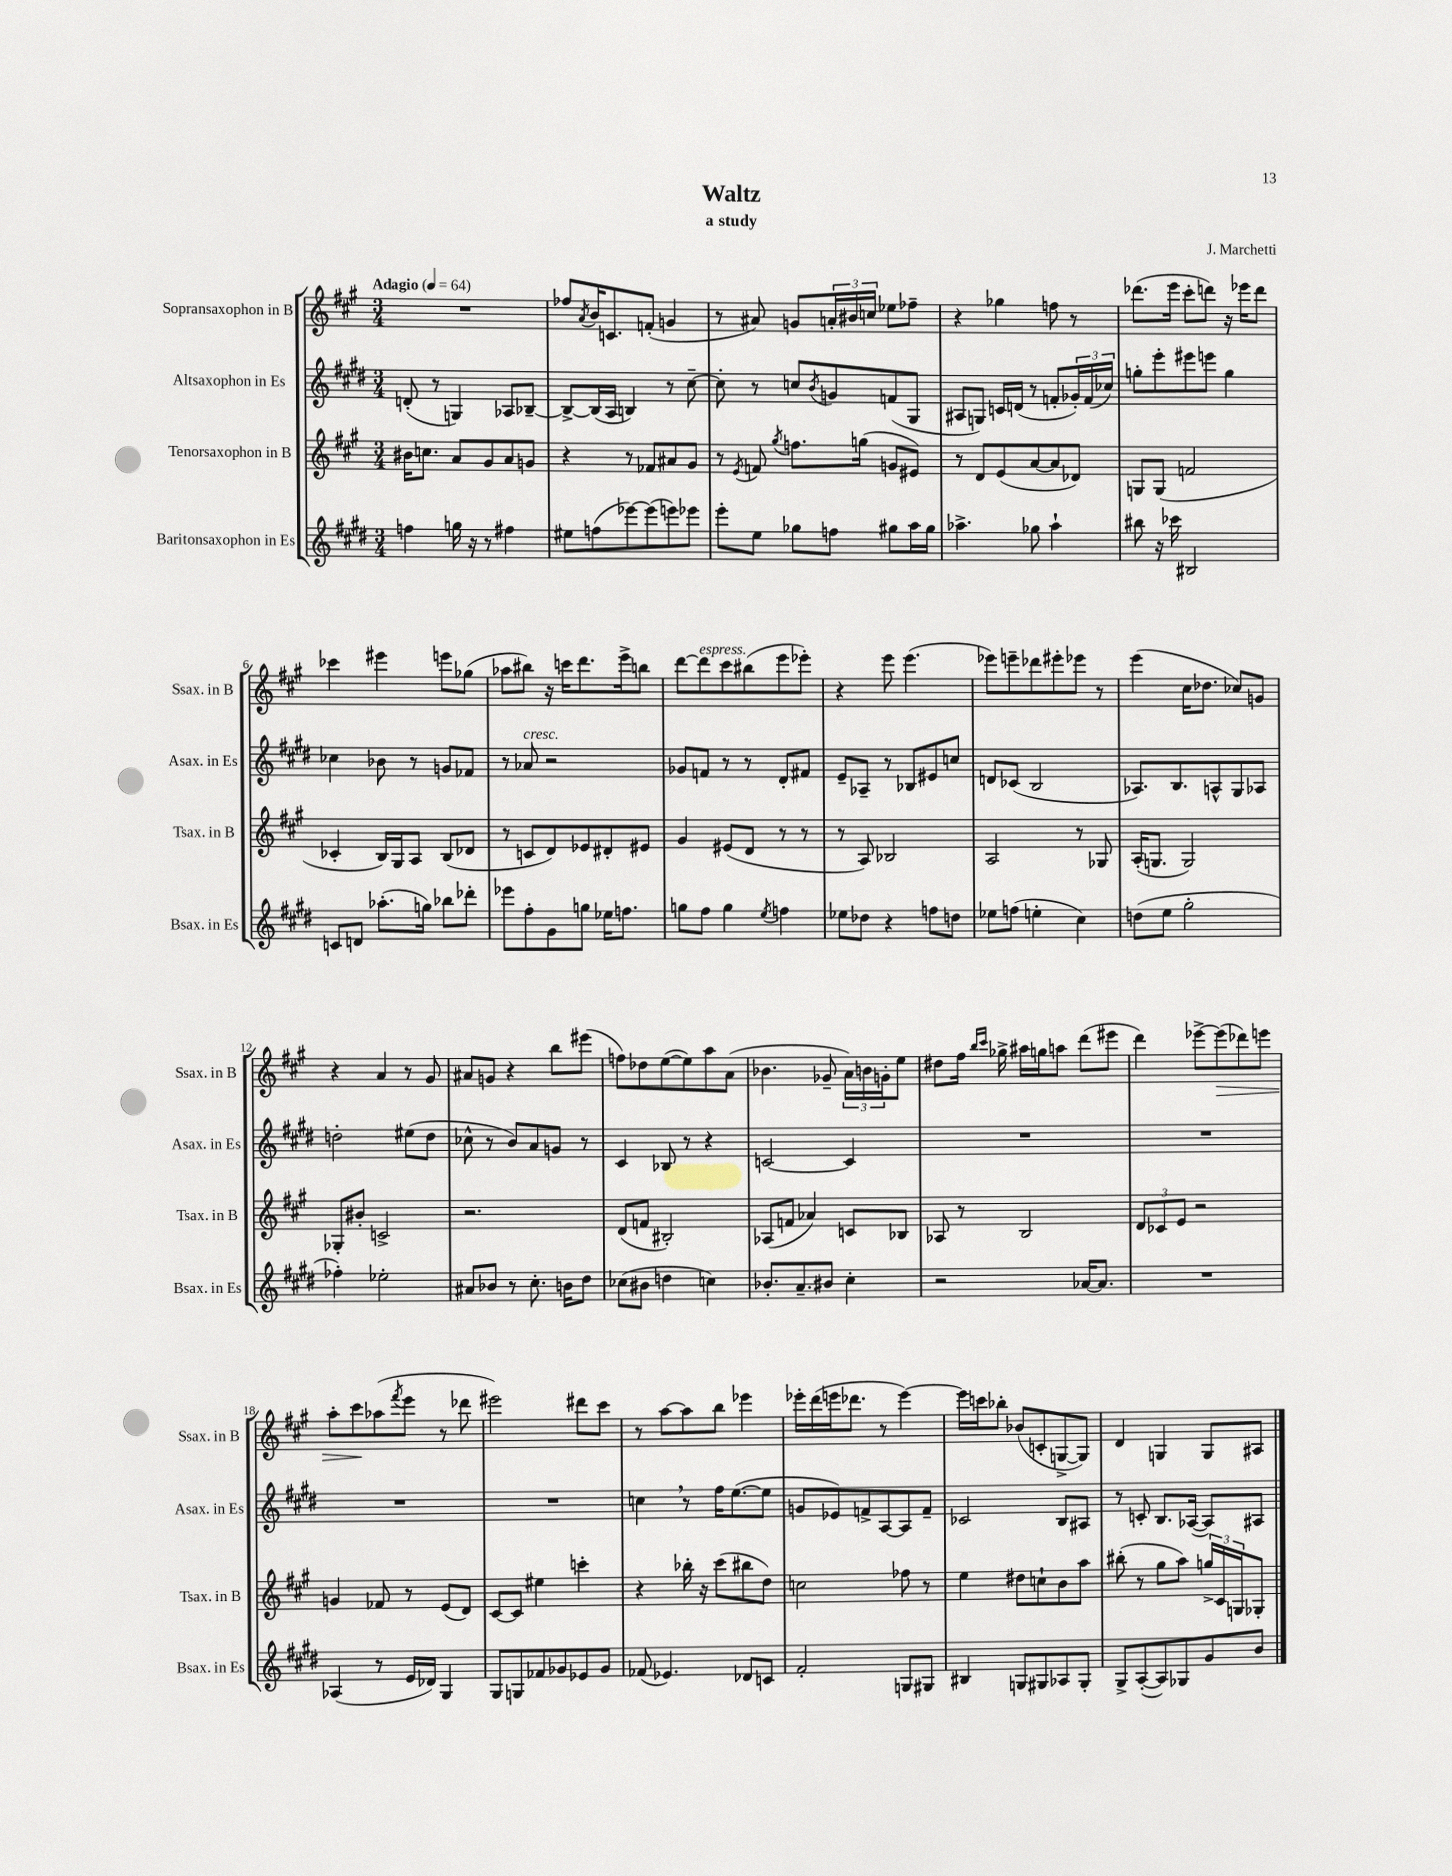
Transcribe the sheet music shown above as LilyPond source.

\header { title = "Waltz" composer = "J. Marchetti" subtitle = "a study" }
<<
\new StaffGroup <<
\new Staff = "s0" \with { instrumentName = "Sopransaxophon in B" shortInstrumentName = "Ssax. in B" } {
    \clef treble \key a \major \numericTimeSignature \time 3/4 \tempo "Adagio" 4 = 64
    R2. |
    fes''8 \acciaccatura { a'8 } b'16 c'8. f'8-.( g'4 |
    r8 ais'8) g'8 \tuplet 3/2 { a'16-. bis'16 c''16 } ees''8 fes''8-- |
    r4 ges''4 f''8 r8 |
    des'''8.( e'''16 cis'''8-. d'''8) r16 ees'''16 d'''8 |
    ces'''4 eis'''4 e'''8 ges''8( |
    aes''8 bis''8) r16 c'''16 d'''8. e'''16-> b''8 |
    d'''8~ d'''8^\markup { \italic "espress." } cis'''8 bis''8( e'''8 ees'''8-.) |
    r4 e'''8 e'''4.( |
    ees'''8) e'''8-- des'''8 eis'''8-. ees'''8 r8 |
    e'''4( cis''16 des''8. ces''8) g'8 |
    r4 a'4 r8 gis'8 |
    ais'8 g'8 r4 b''8 eis'''8( |
    f''8) des''8 e''8~( e''8) a''8 a'8( |
    bes'4. ges'8-- \tuplet 3/2 { a'16) b'16 g'16-. } e''8 |
    dis''8 fis''16 \grace { b''16 cis'''16 } ges''16-> ais''16 g''16 a''8 d'''8( eis'''8 |
    d'''4) ees'''8~-> ees'''8\>( des'''8) e'''8 |
    a''8-. cis'''8\! aes''8( \acciaccatura { fis'''8 } e'''8 r8 des'''8 |
    eis'''2) dis'''8 cis'''8 |
    r8 a''8~ a''8 b''8 ees'''4 |
    ees'''16-. d'''16( e'''16 des'''8. r8 e'''4~) |
    e'''16 c'''16 bes''8-. bes'8( c'8-. g8~-> g8) |
    d'4 g4 g8 ais8 \bar "|." |
}
\new Staff = "s1" \with { instrumentName = "Altsaxophon in Es" shortInstrumentName = "Asax. in Es" } {
    \clef treble \key e \major \numericTimeSignature \time 3/4
    d'8-.( r8 g4) aes8 bes8~-- |
    bes8~-> bes16( a16 b4) r8 cis''8~-- |
    cis''8-. r8 c''8 \acciaccatura { b'8 } g'8 f'8( gis8 |
    ais8 g8) c'16 d'16( r8 f'8-. \tuplet 3/2 { ges'16-.) f'16( ces''16) } |
    g''8-. e'''8-. eis'''8 e'''8 g''4 |
    ces''4 bes'8 r8 g'8 fes'8 |
    r8 aes'8^\markup { \italic "cresc." } r2 |
    ges'8 f'8 r8 r8 dis'8-. fis'8 |
    e'8-- aes8-- r8 bes8 eis'8 c''8 |
    d'8 ces'8( b2 |
    aes8.) b8. a8-^ gis8 aes8 |
    d''2-. eis''8( d''8 |
    ces''8-^ r8 b'8) a'8 g'8 r8 |
    cis'4 bes8 r8 r4 |
    c'2~ c'4 |
    R2. |
    R2. |
    R2. |
    R2. |
    c''4 \breathe r8 fis''16 e''8.~( e''8 |
    g'8 ees'8) f'8-> a8~ a8 f'8-- |
    ces'2 b8 ais8 |
    r8 c'8-. b8. aes16~( aes8) ais8 \bar "|." |
}
\new Staff = "s2" \with { instrumentName = "Tenorsaxophon in B" shortInstrumentName = "Tsax. in B" } {
    \clef treble \key a \major \numericTimeSignature \time 3/4
    bis'16 c''8. a'8 gis'8 a'8 g'8 |
    r4 r8 fes'8 ais'8 gis'8 |
    r8 \acciaccatura { e'8 } f'8 \acciaccatura { gis''8 } f''8. g''16( g'8 eis'8) |
    r8 d'8 e'8( a'8~ a'8 des'8) |
    g8 g8( f'2 |
    ces'4-. b16) gis16 a8 b8( des'8 |
    r8 c'8 d'8) ees'8 dis'8-. eis'8 |
    gis'4 eis'8( d'8 r8 r8 |
    r8 a8) bes2 |
    a2 r8 ges8 |
    a16-.( g8. g2) |
    ges8-. bis'8-. c'2-> |
    r2. |
    d'8( f'8 bis2-.) |
    aes8( f'8 aes'4) c'8 bes8 |
    aes8 r8 b2 |
    \tuplet 3/2 { d'8 ces'8 e'8 } r2 |
    g'4 fes'8 r8 e'8( d'8) |
    cis'8~ cis'8 eis''4 c'''4-. |
    r4 bes''16-. r16 cis'''8( bis''8 d''8) |
    c''2 fes''8 r8 |
    e''4 dis''8 c''8-! b'8 a''8 |
    bis''8-.( r8 gis''8 a''8) \tuplet 3/2 { g''16-> cis'16 g16 } ges8-. \bar "|." |
}
\new Staff = "s3" \with { instrumentName = "Baritonsaxophon in Es" shortInstrumentName = "Bsax. in Es" } {
    \clef treble \key e \major \numericTimeSignature \time 3/4
    f''4 g''16 r16 r8 fis''4 |
    eis''8 f''8( ees'''8~) ees'''8( e'''8) ees'''8 |
    e'''8-. e''8 ges''8 f''8 gis''8 a''16 gis''16 |
    aes''4.-> ges''8 aes''4-! |
    bis''8 r16 ces'''16 bis2 |
    c'8 d'8 aes''8.-.( g''16) bes''8 des'''8-. |
    ees'''8 fis''8-. gis'8 g''8 ees''16 f''8. |
    g''8 fis''8 g''4 \acciaccatura { e''8 } f''4 |
    ees''8 des''8 r4 f''8 d''8 |
    ees''8 f''8( e''4-. cis''4) |
    d''8( e''8 gis''2-. |
    fes''4-.) ees''2-. |
    ais'8 bes'8 r8 cis''8.-. b'16 dis''8 |
    ces''8( bis'8 d''4 c''4) |
    bes'8.-. a'8.-- bis'8 cis''4-. |
    r2 aes'16~ aes'8. |
    R2. |
    aes4( r8 e'16 des'16) gis4 |
    gis8 g8 fes'8 ges'8 ees'8 ges'8 |
    fes'8( ees'4.) des'8 c'8 |
    fis'2-. g8 gis8 |
    bis4 g8 gis8 aes8 gis8-. |
    gis8-> a8~-.( a8) ges8 gis'8 b'8 \bar "|." |
}
>>
>>
